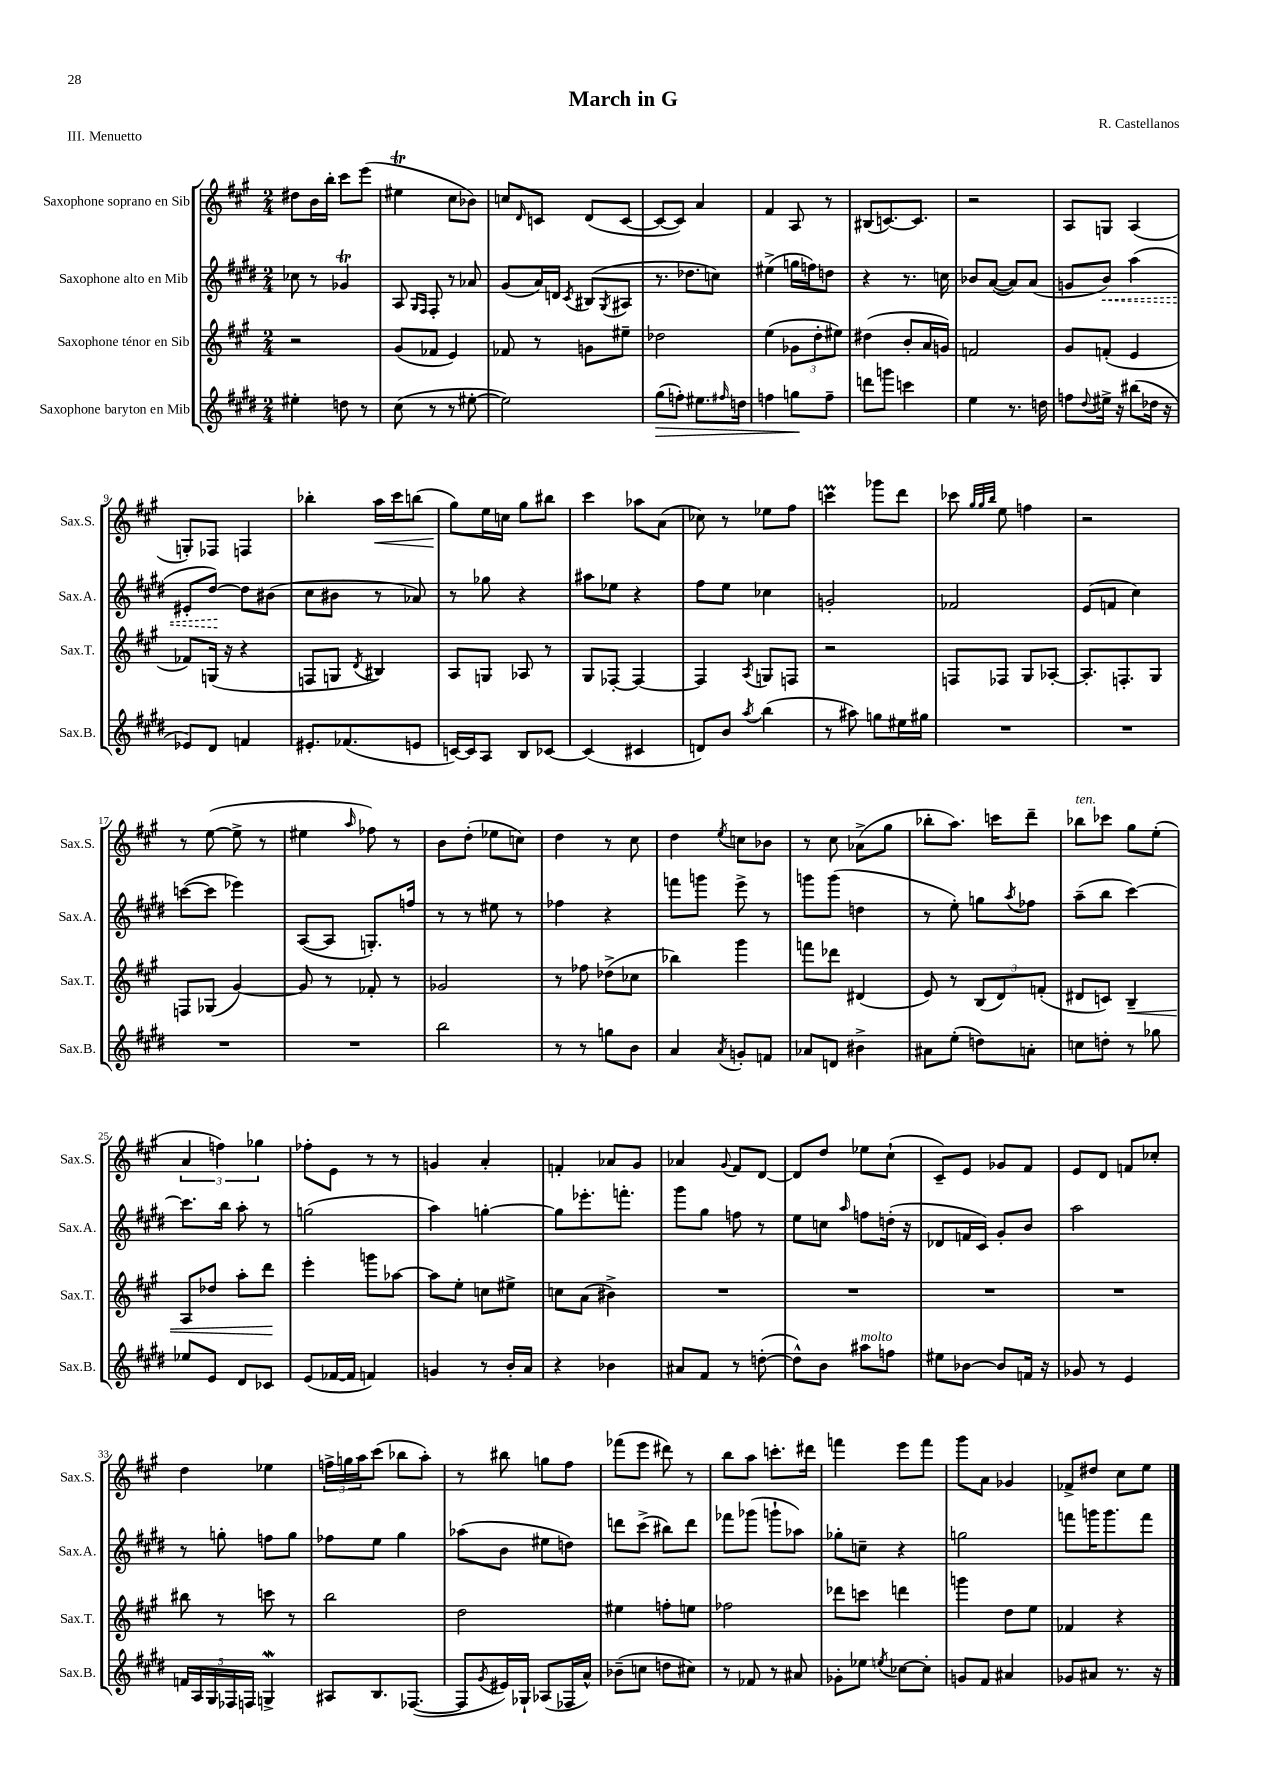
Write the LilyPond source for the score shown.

\header { title = "March in G" composer = "R. Castellanos" piece = "III. Menuetto" }
<<
\new StaffGroup <<
\new Staff = "s0" \with { instrumentName = "Saxophone soprano en Sib" shortInstrumentName = "Sax.S." } {
    \clef treble \key a \major \numericTimeSignature \time 2/4
    dis''8 b'16 b''16-. cis'''8 e'''8( |
    eis''4\trill cis''8 bes'8) |
    c''8 \grace { d'16 } c'8 d'8( c'8~ |
    c'8~ c'8) a'4 |
    fis'4 a8 r8 |
    bis8( c'8.~) c'8. |
    r2 |
    a8 g8 a4( |
    g8-.) fes8 f4 |
    bes''4-. a''16\< cis'''16 b''8( |
    gis''8\!) e''16 c''16 gis''8 bis''8 |
    cis'''4 aes''8 a'8( |
    ces''8) r8 ees''8 fis''8 |
    c'''4\prall ges'''8 d'''8 |
    ces'''8 \grace { gis''32 gis''32 b''32 } e''8 f''4 |
    r2 |
    r8 e''8~( e''8-> r8 |
    eis''4 \grace { a''16 } fes''8) r8 |
    b'8 d''8-.( ees''8 c''8) |
    d''4 r8 cis''8 |
    d''4 \acciaccatura { e''8 } c''8 bes'8 |
    r8 cis''8 aes'8->( gis''8 |
    bes''8-. a''8.) c'''16 d'''8-- |
    bes''8^\markup { \italic "ten." } ces'''8 gis''8 e''8-.( |
    \tuplet 3/2 { a'4 f''4) ges''4 } |
    fes''8-. e'8 r8 r8 |
    g'4 a'4-. |
    f'4-. aes'8 gis'8 |
    aes'4 \appoggiatura { gis'8 } fis'8 d'8~ |
    d'8 d''8 ees''8 cis''8-!( |
    cis'8--) e'8 ges'8 fis'8 |
    e'8 d'8 f'8 ces''8-. |
    d''4 ees''4 |
    \tuplet 3/2 { f''16-> g''16 a''16 } cis'''8( bes''8 a''8-.) |
    r8 bis''8 g''8 fis''8 |
    fes'''8( e'''8 dis'''8) r8 |
    b''8 a''8 c'''8.-. dis'''16 |
    f'''4 e'''8 f'''8 |
    gis'''8 a'8 ges'4 |
    fes'8-> dis''8 cis''8 e''8 \bar "|." |
}
\new Staff = "s1" \with { instrumentName = "Saxophone alto en Mib" shortInstrumentName = "Sax.A." } {
    \clef treble \key e \major \numericTimeSignature \time 2/4
    ces''8 r8 ges'4\trill |
    a8 \grace { gis16 fis16 } fis8-. r8 aes'8 |
    gis'8( a'16) d'16 \acciaccatura { cis'8 } bis8( \acciaccatura { gis8 } ais8 |
    r8. des''8. c''8) |
    eis''4->( g''16 f''16) d''8 |
    r4 r8. c''16 |
    bes'8 a'8~( a'8) a'8( |
    g'8 \once \override Hairpin.style = #'dashed-line b'8\<) a''4( |
    eis'8-. dis''8~\!) dis''8 bis'8( |
    cis''8 bis'8 r8 aes'8) |
    r8 ges''8 r4 |
    ais''8 ees''8 r4 |
    fis''8 e''8 ces''4 |
    g'2-. |
    fes'2 |
    e'8( f'8 cis''4) |
    c'''8~( c'''8 ees'''4) |
    a8~( a8 g8.-.) f''16 |
    r8 r8 eis''8 r8 |
    fes''4 r4 |
    f'''8 g'''8 e'''8-> r8 |
    g'''8 g'''8( d''4 |
    r8 e''8-.) g''8 \acciaccatura { a''8 } fes''8 |
    a''8--( b''8 cis'''4~) |
    cis'''8. b''16 a''8-. r8 |
    g''2( |
    a''4) g''4~-. |
    g''8 ees'''8.-. f'''8.-. |
    gis'''8 gis''8 f''8 r8 |
    e''8 c''8 \grace { a''16 } f''8 d''16-.( r16 |
    des'8 f'16 cis'16) gis'8-. b'8 |
    a''2 |
    r8 g''8-. f''8 g''8 |
    fes''8 e''8 gis''4 |
    aes''8( b'8 eis''8 d''8) |
    d'''8 cis'''8->( bis''8) d'''8 |
    fes'''8 ges'''8( g'''8-! aes''8) |
    ges''8-. c''8-- r4 |
    g''2 |
    f'''8 g'''16 g'''8. f'''8 \bar "|." |
}
\new Staff = "s2" \with { instrumentName = "Saxophone ténor en Sib" shortInstrumentName = "Sax.T." } {
    \clef treble \key a \major \numericTimeSignature \time 2/4
    r2 |
    gis'8( fes'8 e'4) |
    fes'8 r8 g'8 eis''8-- |
    des''2 |
    e''4( \tuplet 3/2 { ges'8 d''8-. eis''8) } |
    dis''4( b'8-. a'16 g'16) |
    f'2 |
    gis'8 f'8-.( e'4 |
    fes'8) g16( r16 r4 |
    f8 g8 \acciaccatura { d'8 } bis4) |
    a8 g8 aes8 r8 |
    gis8 fes8~-. fes4~ |
    fes4 \acciaccatura { a8 } g8 f8 |
    r2 |
    f8 fes8 gis8 aes8~-. |
    aes8.-. f8.-. gis8 |
    f8 ges8( gis'4~) |
    gis'8 r8 fes'8-. r8 |
    ges'2 |
    r8 fes''8 des''8->( ces''8 |
    bes''4) gis'''4 |
    f'''8 des'''8 dis'4( |
    e'8) r8 \tuplet 3/2 { b8( d'8) f'8-.( } |
    dis'8 c'8) b4--\< |
    a8 des''8 a''8-. d'''8\! |
    e'''4-. g'''8 aes''8~ |
    aes''8 e''8-. c''8 eis''8-> |
    c''8 a'8( bis'4->) |
    R2 |
    R2 |
    R2 |
    R2 |
    bis''8 r8 c'''8 r8 |
    b''2 |
    d''2 |
    eis''4 f''8-. e''8 |
    fes''2 |
    des'''8 c'''8 d'''4 |
    g'''4 d''8 e''8 |
    fes'4 r4 \bar "|." |
}
\new Staff = "s3" \with { instrumentName = "Saxophone baryton en Mib" shortInstrumentName = "Sax.B." } {
    \clef treble \key e \major \numericTimeSignature \time 2/4
    eis''4-. d''8 r8 |
    cis''8( r8 r8 eis''8~-. |
    eis''2) |
    gis''8\>( f''8-.) eis''8. \grace { fis''16 } d''16 |
    f''4 g''8\! f''8-- |
    d'''8 g'''8 c'''4 |
    e''4 r8. d''16 |
    f''8 \appoggiatura { dis''8 } eis''16-> r16 bis''8( des''16 r16 |
    ees'8) dis'8 f'4 |
    eis'8.-. fes'8.( e'8 |
    c'16~) c'16 a8 b8 ces'8~ |
    ces'4( cis'4 |
    d'8) b'8 \acciaccatura { a''8 } b''4( |
    r8 ais''8) g''8 eis''16 gis''16 |
    R2 |
    R2 |
    R2 |
    R2 |
    b''2 |
    r8 r8 g''8 b'8 |
    a'4 \acciaccatura { a'8 } g'8-. f'8 |
    aes'8 d'8 bis'4-> |
    ais'8 e''8-.( d''8) a'8-. |
    c''8 d''8-. r8 ges''8 |
    ees''8 e'8 dis'8 ces'8 |
    e'8( fes'16~ fes'16 f'4) |
    g'4 r8 b'16-. a'16 |
    r4 bes'4 |
    ais'8 fis'8 r8 d''8~-.( |
    d''8-^) b'8 ais''8^\markup { \italic "molto" } f''8 |
    eis''8 bes'8~ bes'8 f'16 r16 |
    ges'8 r8 e'4 |
    \tuplet 5/4 { f'16 a16 gis16 fes16 f16 } g4->\mordent |
    ais8 b8. fes8.~( |
    fes8 \acciaccatura { gis'8 } eis'16) ges16-! aes8( fes16 a'16-^) |
    bes'8--( c''8 d''8 cis''8) |
    r8 fes'8 r8 ais'8 |
    ges'8-. ees''8 \acciaccatura { e''8 } ces''8~ ces''8-. |
    g'8 fis'8 ais'4 |
    ges'8 ais'8 r8. r16 \bar "|." |
}
>>
>>
